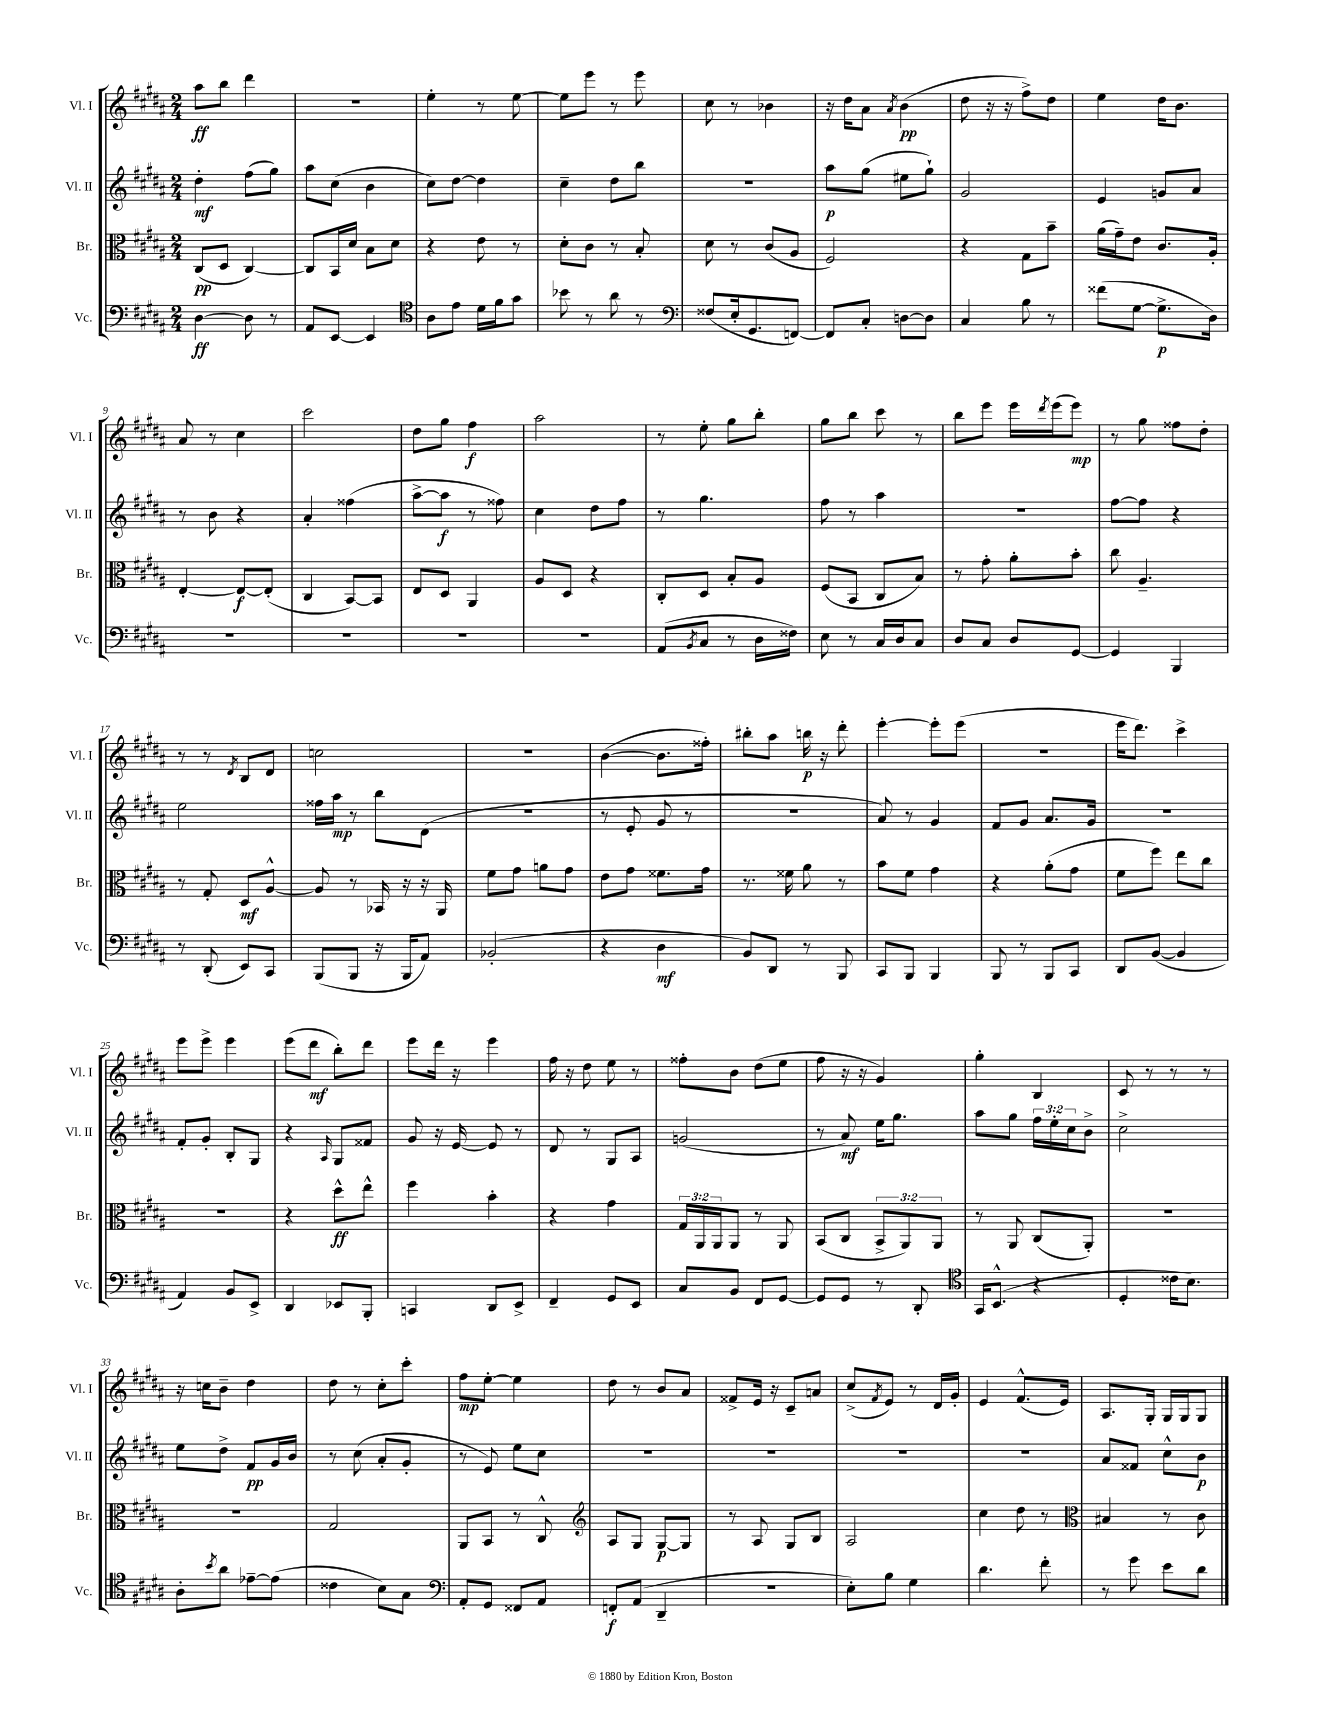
<<
\new StaffGroup <<
\new Staff = "s0" \with { instrumentName = "Vl. I" shortInstrumentName = "Vl. I" } {
    \clef treble \key b \major \numericTimeSignature \time 2/4
    ais''8\ff b''8 dis'''4 |
    R2 |
    e''4-. r8 e''8~ |
    e''8 e'''8 r8 e'''8 |
    cis''8 r8 bes'4 |
    r16 dis''16 ais'8 \acciaccatura { ais'8 } b'4\pp( |
    dis''8 r16 r16 fis''8->) dis''8 |
    e''4 dis''16 b'8. |
    ais'8 r8 cis''4 |
    cis'''2 |
    dis''8 gis''8 fis''4\f |
    ais''2 |
    r8 e''8-. gis''8 b''8-. |
    gis''8 b''8 cis'''8 r8 |
    b''8 e'''8 e'''16 \acciaccatura { dis'''8 } e'''16( e'''8\mp) |
    r8 gis''8 fisis''8 dis''8-. |
    r8 r8 \acciaccatura { dis'8 } b8 dis'8 |
    c''2 |
    R2 |
    b'4~( b'8. fisis''16-.) |
    bis''8-. ais''8 b''16\p r16 dis'''8-. |
    e'''4~-. e'''8-. e'''8( |
    r2 |
    e'''16 dis'''8.) cis'''4-> |
    e'''8 e'''8-> e'''4 |
    e'''8( dis'''8\mf b''8-.) dis'''8 |
    e'''8 dis'''16 r16 e'''4 |
    fis''16 r16 dis''8 e''8 r8 |
    fisis''8-. b'8 dis''8( e''8 |
    fis''8 r16 r16 gis'4) |
    gis''4-. b4 |
    cis'8 r8 r8 r8 |
    r16 c''16 b'8-- dis''4 |
    dis''8 r8 cis''8-. cis'''8-. |
    fis''8\mp e''8~-. e''4 |
    dis''8 r8 b'8 ais'8 |
    fisis'8-> e'16 r16 cis'8-- a'8 |
    cis''8->( \acciaccatura { fis'8 } e'8) r8 dis'16 gis'16-. |
    e'4 fis'8.-^( e'16) |
    ais8. gis16-. gis16 gis16 gis8 \bar "|." |
}
\new Staff = "s1" \with { instrumentName = "Vl. II" shortInstrumentName = "Vl. II" } {
    \clef treble \key b \major \numericTimeSignature \time 2/4 \override Staff.TupletNumber.text = #tuplet-number::calc-fraction-text
    dis''4-.\mf fis''8( gis''8) |
    ais''8 cis''8( b'4 |
    cis''8) dis''8~ dis''4 |
    cis''4-- dis''8 b''8 |
    R2 |
    ais''8\p gis''8( eis''8 gis''8-!) |
    gis'2 |
    e'4 g'8 ais'8 |
    r8 b'8 r4 |
    ais'4-. fisis''4( |
    ais''8~-> ais''8\f r8 fisis''8) |
    cis''4 dis''8 fis''8 |
    r8 gis''4. |
    fis''8 r8 ais''4 |
    R2 |
    fis''8~ fis''8 r4 |
    e''2 |
    fisis''16 ais''16\mp r8 b''8 dis'8( |
    R2 |
    r8 e'8-. gis'8 r8 |
    R2 |
    ais'8) r8 gis'4 |
    fis'8 gis'8 ais'8. gis'16 |
    R2 |
    fis'8-. gis'8-. b8-. gis8 |
    r4 \grace { ais16 } gis8 fisis'8 |
    gis'8 r16 e'16~ e'8 r8 |
    dis'8 r8 gis8 ais8 |
    g'2( |
    r8 ais'8\mf) e''16 gis''8. |
    ais''8 gis''8 \tuplet 3/2 { fis''16 e''16-. cis''16 } b'8-> |
    cis''2-> |
    e''8 dis''8-> fis'8\pp gis'16 b'16 |
    r8 cis''8( ais'8-. gis'8-. |
    r8 e'8) e''8 cis''8 |
    R2 |
    R2 |
    R2 |
    R2 |
    ais'8 fisis'8 cis''8-^ b'8\p \bar "|." |
}
\new Staff = "s2" \with { instrumentName = "Br." shortInstrumentName = "Br." } {
    \clef alto \key b \major \numericTimeSignature \time 2/4 \override Staff.TupletNumber.text = #tuplet-number::calc-fraction-text
    cis8\pp( dis8 cis4~) |
    cis8 b,16 dis'16 b8 dis'8 |
    r4 e'8 r8 |
    dis'8-. cis'8 r8 b8-. |
    dis'8 r8 cis'8( ais8 |
    fis2) |
    r4 gis8 b'8-- |
    ais'16( gis'16--) e'8 cis'8. ais16-. |
    e4~-. e8~\f e8-.( |
    cis4 b,8~) b,8 |
    e8 dis8 ais,4 |
    ais8 dis8 r4 |
    cis8-. dis8 b8-. ais8 |
    fis8( b,8 cis8 b8) |
    r8 gis'8-. ais'8-. b'8-. |
    cis''8 ais4.-- |
    r8 gis8-. dis8\mf ais8~-^ |
    ais8 r8 bes,16 r16 r16 ais,16 |
    fis'8 gis'8 a'8 gis'8 |
    e'8 gis'8 fisis'8. gis'16 |
    r8. fisis'16 ais'8 r8 |
    b'8 fis'8 gis'4 |
    r4 ais'8-.( gis'8 |
    fis'8 fis''8) e''8 cis''8 |
    r2 |
    r4 dis''8-^\ff e''8-^ |
    fis''4 b'4-. |
    r4 gis'4 |
    \tuplet 3/2 { gis16 ais,16 ais,16 } ais,8 r8 ais,8 |
    b,8( cis8 \tuplet 3/2 { b,8-> ais,8) ais,8 } |
    r8 ais,8 cis8( ais,8-.) |
    r2 |
    r2 |
    gis2 |
    ais,8 b,8 r8 cis8-^ |
    \clef treble ais8 gis8 gis8~\p gis8 |
    r8 ais8 gis8 b8 |
    ais2 |
    cis''4 dis''8 r8 |
    \clef alto bis4 r8 cis'8 \bar "|." |
}
\new Staff = "s3" \with { instrumentName = "Vc." shortInstrumentName = "Vc." } {
    \clef bass \key b \major \numericTimeSignature \time 2/4
    dis4~\ff dis8 r8 |
    ais,8 e,8~ e,4 |
    \clef tenor ais8 e'8 dis'16 fis'16 gis'8 |
    bes'8 r8 ais'8 r8 |
    \clef bass fisis8( e16-. gis,8. f,8~) |
    f,8 cis8-. d8~ d8 |
    cis4 b8 r8 |
    fisis'8( gis8~ gis8.->\p dis16) |
    R2 |
    R2 |
    R2 |
    R2 |
    ais,8( \acciaccatura { b,8 } cis8 r8 dis16 fisis16) |
    e8 r8 cis16 dis16 cis8 |
    dis8 cis8 dis8 gis,8~ |
    gis,4 b,,4 |
    r8 dis,8-.( e,8) cis,8 |
    b,,8( b,,8 r16 b,,16 ais,8) |
    bes,2-.( |
    r4 dis4\mf |
    b,8) dis,8 r8 b,,8 |
    cis,8 b,,8 b,,4 |
    b,,8 r8 b,,8 cis,8 |
    dis,8 b,8~( b,4 |
    ais,4) b,8 e,8-> |
    dis,4 ees,8 b,,8-. |
    c,4 dis,8 e,8-> |
    fis,4-- gis,8 e,8 |
    cis8 b,8 fis,8 gis,8~ |
    gis,8 gis,8 r8 dis,8-. |
    \clef tenor gis,16 b,8.-^( r4 |
    dis4-. cisis'16 b8.) |
    ais8-. \acciaccatura { b'8 } ais'8 ees'8~-- ees'8( |
    cisis'4 b8) gis8 |
    \clef bass ais,8-. gis,8 fisis,8 ais,8 |
    f,8-.\f ais,8( dis,4-- |
    r2 |
    e8-.) b8 gis4 |
    dis'4. fis'8-. |
    r8 gis'8 e'8 dis'8 \bar "|." |
}
>>
>>
